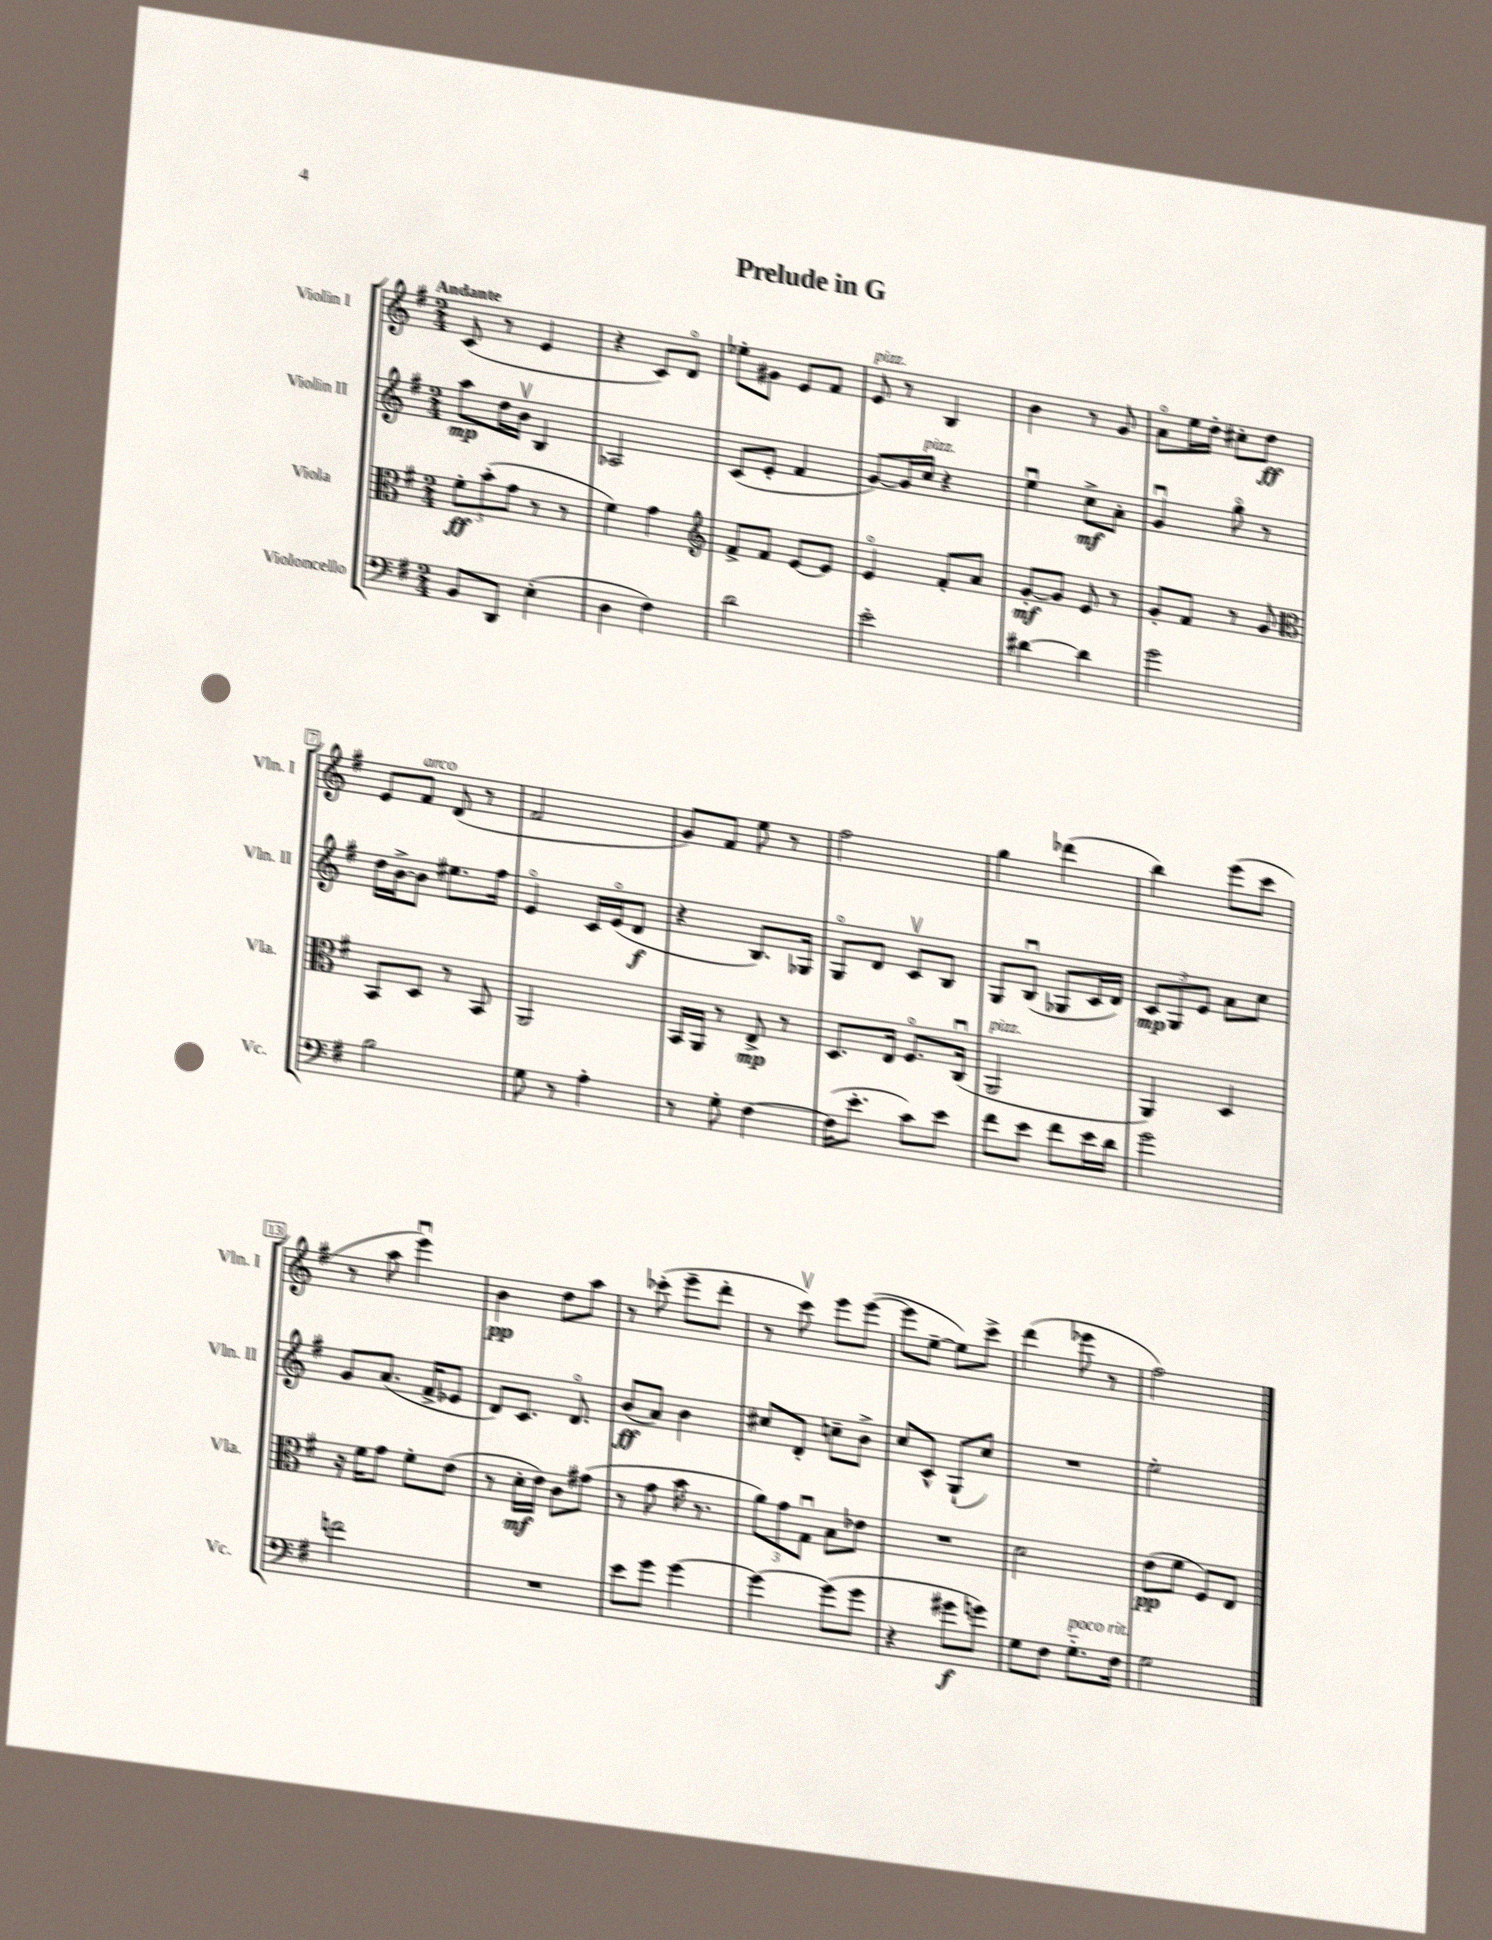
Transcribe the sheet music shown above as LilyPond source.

\header { title = "Prelude in G" }
<<
\new StaffGroup <<
\new Staff = "s0" \with { instrumentName = "Violin I" shortInstrumentName = "Vln. I" } {
    \clef treble \key g \major \numericTimeSignature \time 2/4 \tempo "Andante"
    \autoBeamOff c'8( r8 e'4 |
    r4 c'8[) d'8]\flageolet |
    ees''8[-. gis'8] e'8[ fis'8] |
    e'8^\markup { \italic "pizz." } r8 b4 |
    b'4 r8 g'8 |
    a'8[\flageolet e''16 d''16]-. cis''8[-. d''8]\ff |
    e'8[ fis'8]^\markup { \italic "arco" } d'8( r8 |
    fis'2 |
    g'8[) fis'8] e''8 r8 |
    fis''2 |
    g''4 des'''4( |
    b''4) e'''8[( c'''8] |
    r8 a''8 e'''4\downbow) |
    b'4\pp d''8[ a''8] |
    r8 ces'''8-.( e'''8[-- d'''8]-. |
    r8 c'''8\upbow) e'''8[ e'''8]~( |
    e'''8[ e''8]~-- e''8[) c'''8]-> |
    d'''4( ees'''8 r8 |
    fis''2) \bar "|." |
}
\new Staff = "s1" \with { instrumentName = "Violin II" shortInstrumentName = "Vln. II" } {
    \clef treble \key g \major \numericTimeSignature \time 2/4
    \autoBeamOff a''8[\mp d''16 b'16]\upbow b4 |
    aes2 |
    c'8[( e'8]-. fis'4 |
    g'8[~) g'16 c''16]^\markup { \italic "pizz." } r4 |
    e''4\downbow c''8[->\mf a'8]-. |
    g'4\downbow g''8\flageolet r8 |
    d''16[ b'16~-> b'8] eis''8.[ fis''16] |
    e'4\flageolet c'16[ e'16\flageolet( d'8]\f |
    r4 b8.[) ges16] |
    g8[\flageolet d'8] c'8[\upbow b8] |
    g8[ b8]\downbow( ges8[ c'16 d'16]) |
    \tuplet 3/2 { c'8[\mp g8 e'8] } a'8[ c''8] |
    g'8[ a'8.]( fis'16[-> ees'8] |
    d'8[) c'8.] d'8.\flageolet |
    b'8[\ff( a'8]) b'4 |
    cis''8[ d'8]-. c''8[-- b'8]-> |
    c''8[ c'8]-^ g8[-!( c''8]) |
    R2 |
    e''2-. \bar "|." |
}
\new Staff = "s2" \with { instrumentName = "Viola" shortInstrumentName = "Vla." } {
    \clef alto \key g \major \numericTimeSignature \time 2/4
    \autoBeamOff \tuplet 3/2 { fis'8[-.\ff b'8-.( g'8] } r8 r8 |
    fis'4) g'4 |
    \clef treble fis'8[-> fis'8] e'8[~ e'8] |
    e'4\flageolet fis'8[-. a'8] |
    g'8[~-.\mf g'8] e'8 r8 |
    g'8[-. fis'8] r8 g'8 |
    \clef alto b,8[ d8] r8 b,8 |
    a,2 |
    b,16[ a,16] r8 e8->\mp r8 |
    d8.[ e16] fis8.[\flageolet c16]\downbow( |
    a,2^\markup { \italic "pizz." } |
    a,4) d4 |
    r16 fis'16[ g'8] fis'8[-. e'8]( |
    r8 d'16[-.\mf e'16]) c'8[ gis'8]( |
    r8 g'8 b'16 r8. |
    \tuplet 3/2 { a'8[) g'8 g8]\downbow } b8[ ees'8] |
    R2 |
    d'2 |
    e'8[\pp( fis'8] fis8[) e8] \bar "|." |
}
\new Staff = "s3" \with { instrumentName = "Violoncello" shortInstrumentName = "Vc." } {
    \clef bass \key g \major \numericTimeSignature \time 2/4
    \autoBeamOff b,8[ d,8] e4-.( |
    d4 fis4) |
    d'2 |
    e'2-. |
    dis'4~ dis'4 |
    g'2 |
    b2 |
    g8 r8 a4-. |
    r8 g8-. fis4~ |
    fis16[( e'8.]-. c'8[) e'8] |
    fis'8[ e'8] fis'8[ e'16 d'16] |
    g'2 |
    f'2 |
    R2 |
    e'8[ g'8] g'4~ |
    g'4~ g'8[( g'8] |
    r4 gis'8[\f g'8]) |
    g8[ fis8] g8.[-_^\markup { \italic "poco rit." } fis16] |
    g2 \bar "|." |
}
>>
>>
\layout { \context { \Score \override BarNumber.stencil = #(make-stencil-boxer 0.1 0.3 ly:text-interface::print) } }
